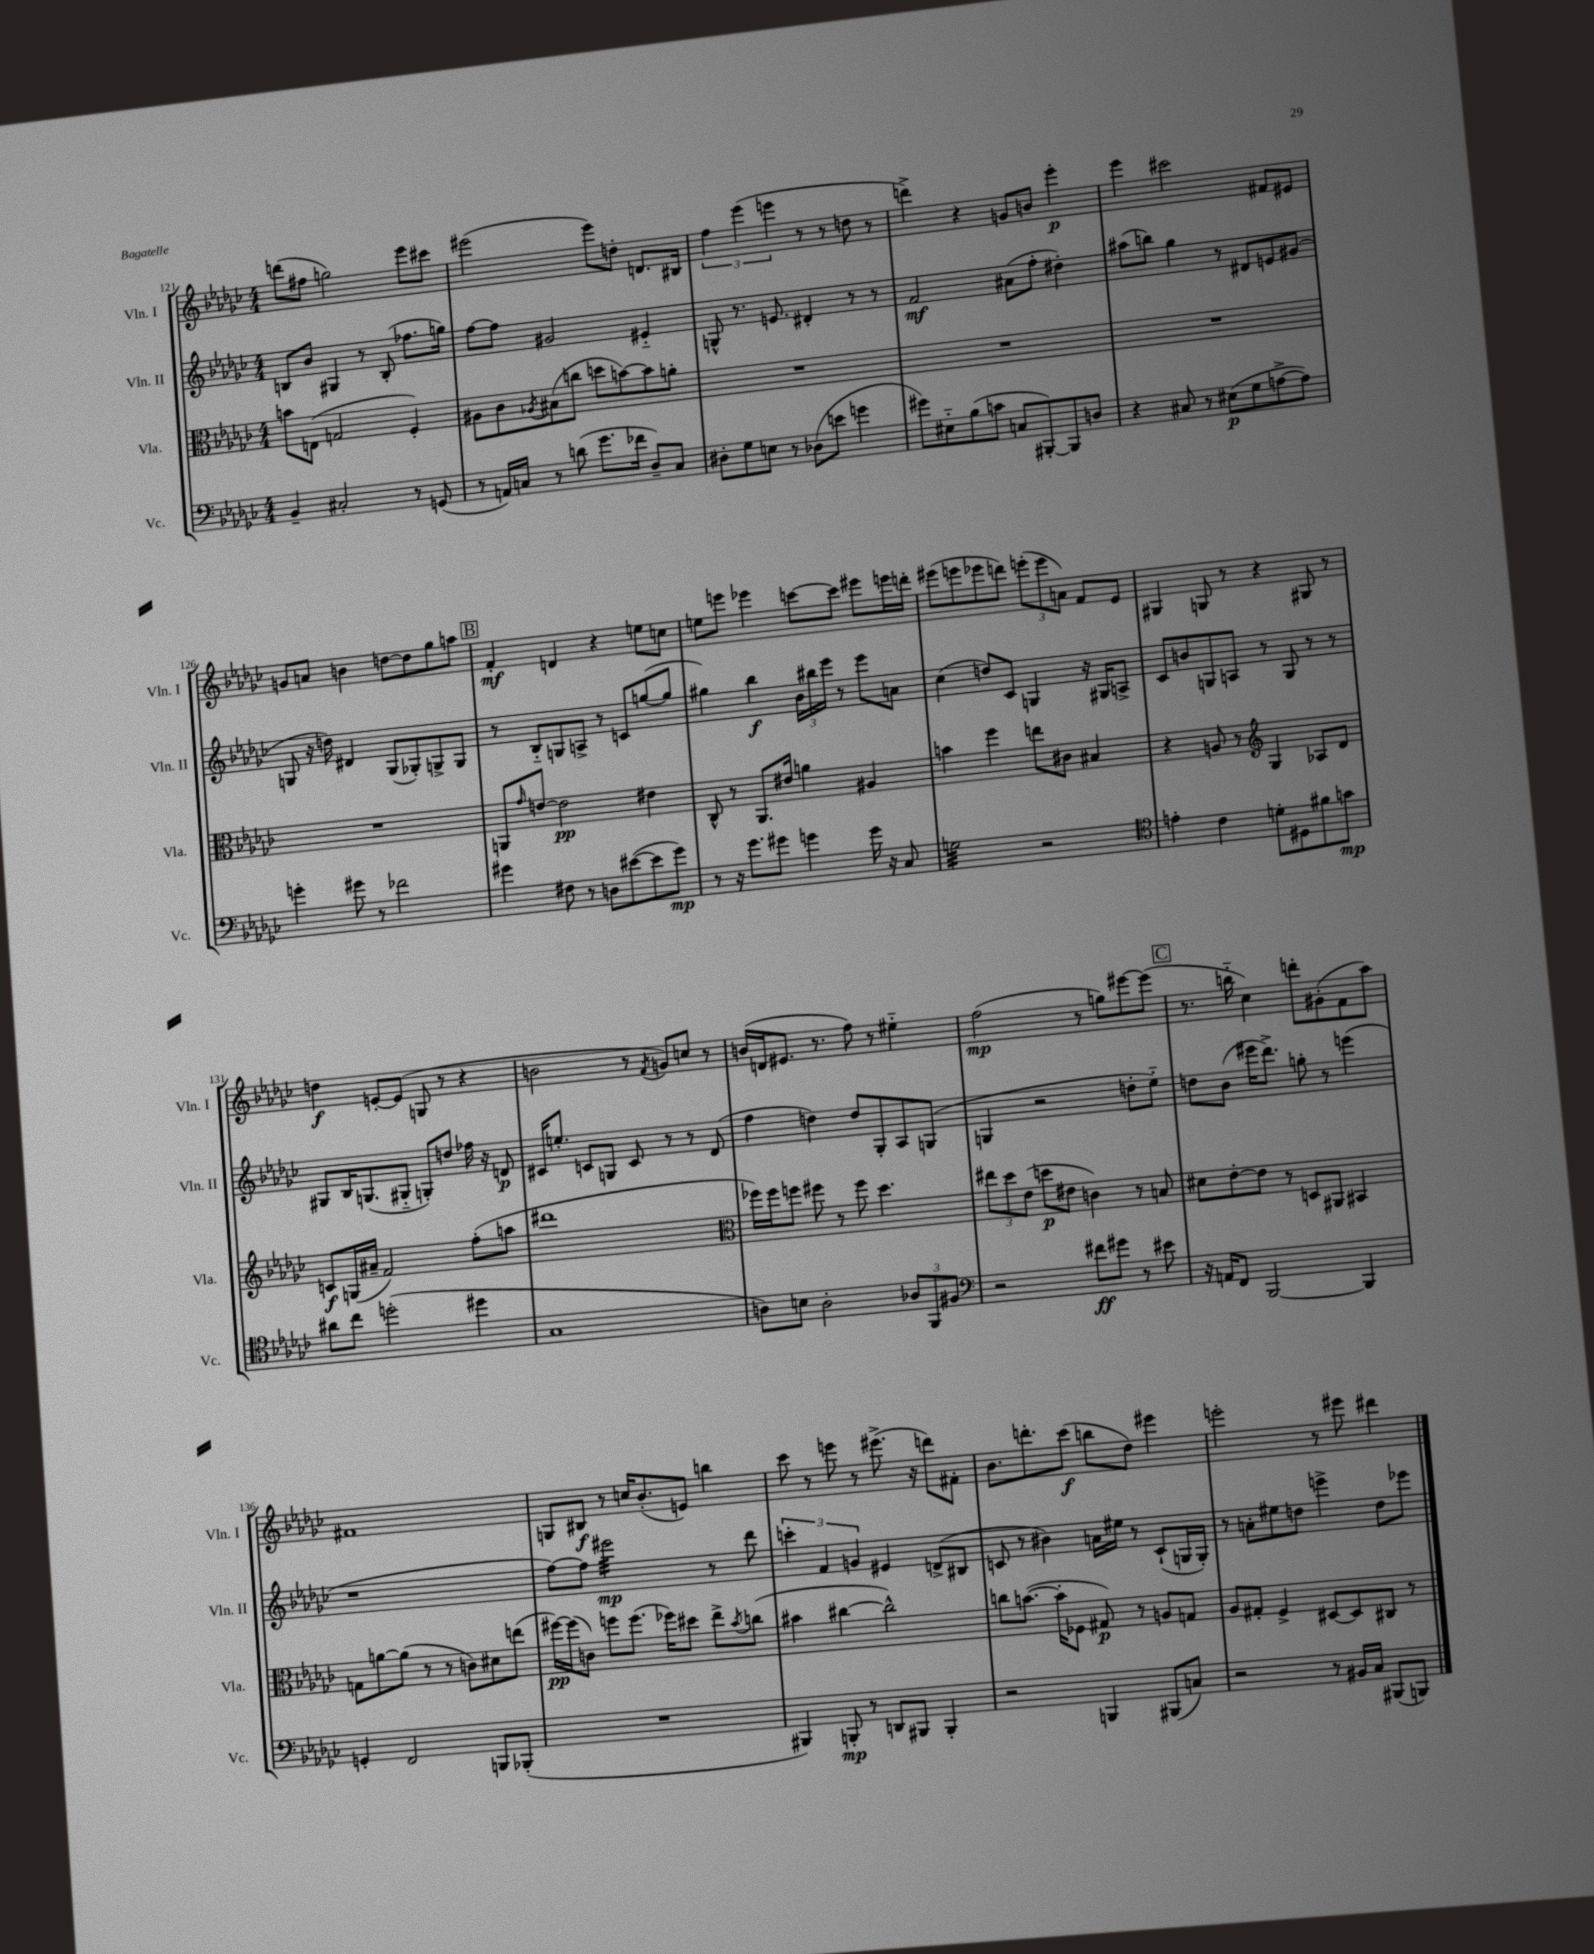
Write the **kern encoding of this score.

**kern	**kern	**kern	**kern
*staff4	*staff3	*staff2	*staff1
*clefF4	*clefC3	*clefG2	*clefG2
*k[b-e-a-d-g-c-]	*k[b-e-a-d-g-c-]	*k[b-e-a-d-g-c-]	*k[b-e-a-d-g-c-]
*M4/4	*M4/4	*M4/4	*M4/4
4BB-~	8b	8B	(8ddd
.	(8E	8b-	8ff#
2C#'	2G	4G#	2gg)
.	.	8r	.
.	.	(8B'	.
8r	4F')	8.ff-	8eee-
(8GG	.	.	8ccc#
.	.	16gg)	.
=	=	=	=
8r	8A#	[8ff	(2eee#
16AA)	8c-	8ff]	.
16C	.	.	.
.	8qA-	.	.
8r	(8B#	2g#	.
(8d	8cc	.	.
8.g-	8dd	.	8eee#)
.	[8b)	.	8dd'
16f-	.	.	.
8D-~)	8b]	4e#'~	8.d
8C	8a'	.	.
.	.	.	16B#
=	=	=	=
8D#'	1r	8G^^	6ff
8G-	.	8.r	.
.	.	.	(6eee-
8E	.	.	.
.	.	8.e	.
.	.	.	6eee
8r	.	.	.
(8D-	.	4d#'	8r
8e	.	.	8r
4g	.	8r	8dd
.	.	8r	8r
=	=	=	=
8g#)	1r	2f	4ddd^)
8E#'~	.	.	.
(8B-	.	.	4r
8c	.	.	.
8C	.	(8a#	8g
[8BBB#')	.	8ff'	8b
8BBB#]	.	4dd#')	4eee-'
8D	.	.	.
=	=	=	=
4r	1r	(8aa#	4eee-
.	.	8bb)	.
8C#	.	4gg-	2ccc#
8r	.	.	.
(8E#	.	8r	.
8G-	.	8d#	.
[8A^	.	8e	8f#
8A])	.	(8g#	8e#
=	=	=	=
4g'	1r	8G	8g
.	.	16r	8a
.	.	16dd)	.
8g#	.	4d#	4b
8r	.	.	.
2f-	.	(8G	[8dd
.	.	8G-')	8dd]
.	.	8G^	8gg-
.	.	8G	8aa
=	=	=	=
4g#	8AA	8r	4f'
.	16qqg-	.	.
.	[8e	8B-'~	.
8F#	2e]	8G	4d
8r	.	8A^	.
8D	.	8r	4r
([8e#	.	8c	.
8e#]	4e#	([8gg	8ee
8g#)	.	8gg]	8cc
=	=	=	=
8r	8C-^^	4gg#)	8ee
16r	8r	.	8eee
8.g-	.	.	.
.	8.AA-	4bb-	4eee-
8g#	.	.	.
.	16e#	.	.
4g	4a	24b-	[8ccc
.	.	24bb#	.
.	.	24eee-	.
.	.	8r	8ccc]
16g	4A#	8eee-	8eee#
16r	.	.	.
8C-	.	8a	16eee
.	.	.	16ddd'
=	=	=	=
2G	4b	(4cc-	(8eee#
.	.	.	8eee
.	4ff	8dd)	8eee-
.	.	8c-	8ddd)
2r	8ee	4G	(12eee'
.	.	.	12eee
.	8c#	.	.
.	.	.	12a)
.	4B#	16r	8f
.	.	16G#	.
.	.	8A^	8e-
=	=	=	=
*clefC4	*	*	*
4e'	4r	8c-	4G#
.	.	8b	.
4c-	8A	8G	8G
.	8r	8A	8r
*	*clefG2	*	*
8d'	4G-	8r	4r
8D#	.	8G	.
8f#	8A-	8r	8G#
8g	8d-	8r	8r
=	=	=	=
8a#	8c	8G#	4dd
8cc-	(16G	16B-	.
.	16a#~	(8.G	.
(2dd'	2f)	.	[8e'
.	.	8G#'~	(8e]
.	.	8G')	8G
.	.	8dd	8r
4dd#	(8ff'	16ff-	4r
.	.	16r	.
.	8aa	8d	.
=	=	=	=
1G-	1ddd#	16c#	2b
.	.	8.ee'	.
.	.	8c	.
.	.	8G	.
.	.	8c	8r
.	.	.	8qf
.	.	8r	8g)
.	.	8r	8cc
.	.	(8d-	8r
=	=	=	=
*	*clefC3	*	*
8A)	16ff-)	4ff	(16b
.	16ff-	.	16d
8B	8ff	.	8.e#
2A'	8ff#	4dd)	.
.	.	.	8.r
.	8r	.	.
.	8ff#	8dd	8ff)
.	4.dd-	8G-'	8r
12A-	.	8A-	4ee#'~
12FF	.	.	.
.	.	(8G	.
12F#	.	.	.
=	=	=	=
*clefF4	*	*	*
2r	12ee#	4G	(2ff
.	12dd-	.	.
.	(12e-	.	.
.	8dd	2r	.
.	8e#	.	.
8f#	4c)	.	8r
8g#	.	.	8gg)
8r	8r	8dd'	[8eee#
8e#	8B	8ee-'~)	(8eee#]
=	=	=	=
16r	8d#	8dd	8.r
16AA	.	.	.
8FF	[8e-'	(8b-	.
.	.	.	16bb'~
[2BBB-	8e-]	16eee#	4cc-)
.	.	8.ddd-^)	.
.	8r	.	.
.	8D	8gg'	8ddd'
.	8AA#	8r	(8g#'
4BBB-]	4BB#	(4eee	8f
.	.	.	8aa-)
=	=	=	=
4GG'	8G	1r	1f#
.	[8a	.	.
2FF	(8a]	.	.
.	8r	.	.
.	8r	.	.
.	8c)	.	.
8BBB	8d#	.	.
(8BBB-'	(8ee	.	.
=	=	=	=
1r	[16ff#)	[8ff)	8G
.	(16ff#]	.	.
.	8c)	8ff]	8B#
.	8ff	2eee#	8r
.	(8.ff	.	16cc
.	.	.	(8.b-'
.	16ff-)	.	.
.	8dd#	.	8e)
.	8ee-^	8r	4bb
.	8qb-	.	.
.	(8cc	8ddd-	.
=	=	=	=
4BBB#)	4b#	6ccc'	8ccc-
.	.	.	8r
.	.	6f	.
8BBB'	[4cc#	.	8eee
.	.	6g	.
8r	.	.	8r
8DD	2cc#^^])	4e#	(8.eee#^
8BBB#	.	.	.
.	.	.	16r
4BBB#'	.	(8d^	8ddd)
.	.	8B#	8f#'
=	=	=	=
2r	8cc	8c	8.b-
.	([8.b	8r	.
.	.	.	8.ddd'
.	.	4b#)	.
.	16b']	.	.
.	8F-	.	(8ccc-
4BBB	8G#)	16a	8bb
.	.	16ee#	.
.	8r	8r	8dd-)
(8BBB#	8A	(8c`	4eee#
8C)	8G	16G	.
.	.	16G')	.
=	=	=	=
2r	8A-	8r	2eee'
.	8G#'	8a'	.
.	4F^	8ee#	.
.	.	8dd	.
8r	[8D#	4eee^	8r
16BB#	8D#]	.	8eee#
16C-	.	.	.
(8BBB#	8C#	8dd	4ddd#
8BBB)	8r	8eee-	.
==	==	==	==
*-	*-	*-	*-
